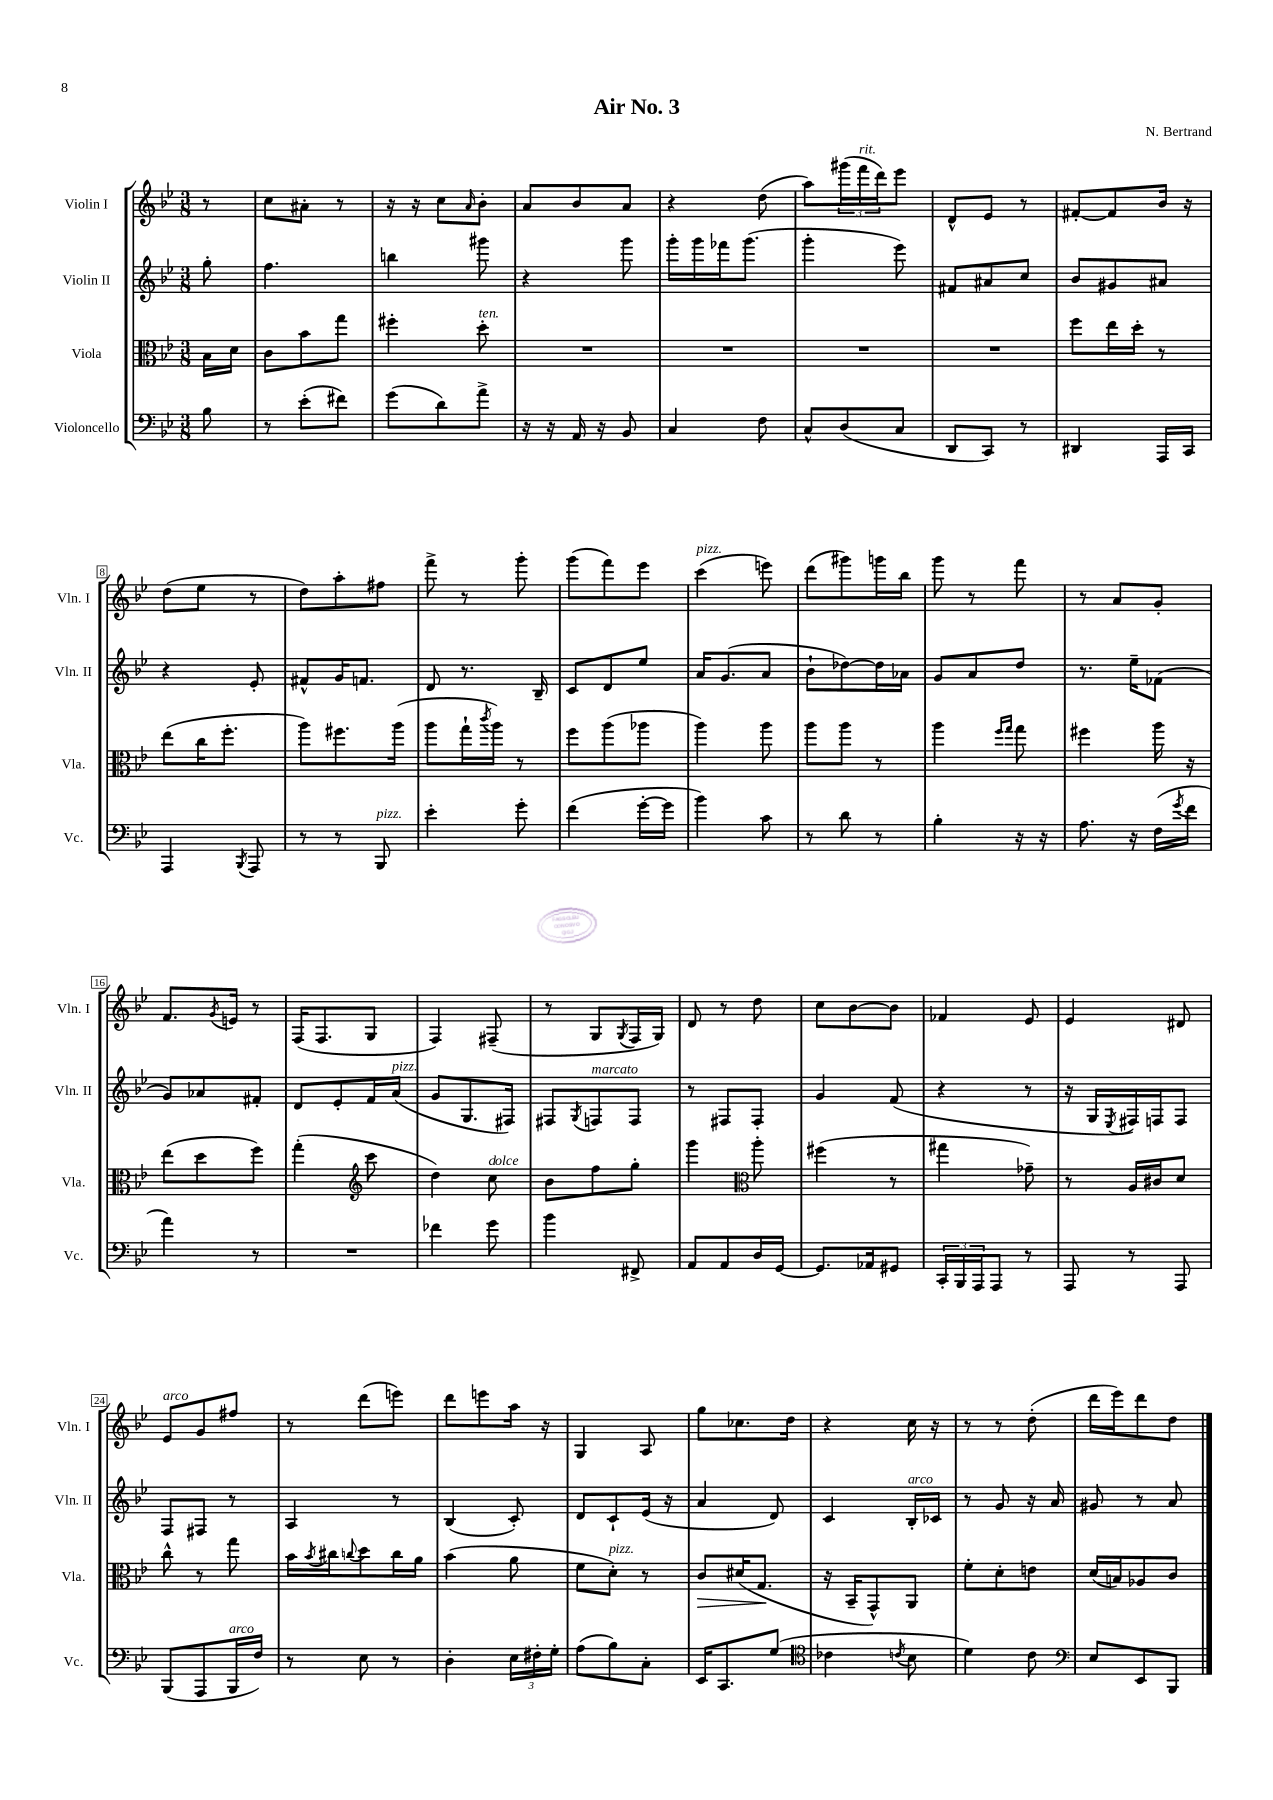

**kern	**kern	**dynam	**kern	**kern
*part4	*part3	*part3	*part2	*part1
*staff4	*staff3	*staff3	*staff2	*staff1
*I"Violoncello	*I"Viola	*	*I"Violin II	*I"Violin I
*I'Vc.	*I'Vla.	*	*I'Vln. II	*I'Vln. I
*clefF4	*clefC3	*	*clefG2	*clefG2
*k[b-e-]	*k[b-e-]	*	*k[b-e-]	*k[b-e-]
*M3/8	*M3/8	*	*M3/8	*M3/8
=	=	=	=	=
8B-\	16B-\LL	.	8gg'\	8r
.	16d\JJ	.	.	.
=1	=1	=1	=1	=1
8r	8c\L	.	4.ff\	8cc\L
(8e-'\L	8b-\	.	.	8a#X'\J
8f#X\J)	8gg\J	.	.	8r
=2	=2	=2	=2	=2
(8g\L	4ff#X'\	.	4bbn\	16r
.	.	.	.	16r
8d\)	.	.	.	8cc\L
.	.	.	.	16qqa/
!	!LO:TX:a:i:t=ten.	!	!	!
8a^\J	8dd'\	.	8ggg#X\	8b-'\J
=3	=3	=3	=3	=3
16r	4.r	.	4r	8a/L
16r	.	.	.	.
16AA/	.	.	.	8b-/
16r	.	.	.	.
8BB-/	.	.	8ggg\	8a/J
=4	=4	=4	=4	=4
4C/	4.r	.	16ggg'\LL	4r
.	.	.	16ggg\	.
.	.	.	16fff-X\J	.
.	.	.	(8.ggg\J	.
8F\	.	.	.	(8dd\
=5	=5	=5	=5	=5
8C^^/L	4.r	.	4ggg'\	8aa\L)
(8D/	.	.	.	(24ggg#X\L
!	!	!	!	!LO:TX:a:i:t=rit.
.	.	.	.	24fff\
.	.	.	.	24ddd\J)
8C/J	.	.	8eee-\)	8eee-\J
=6	=6	=6	=6	=6
8DD/L	4.r	.	8f#X/L	8d^^/L
8CC/J)	.	.	8a#X/	8e-/J
8r	.	.	8cc/J	8r
=7	=7	=7	=7	=7
4DD#X/	8ff\L	.	8b-/L	[8f#X'/L
.	16ee-\L	.	8g#X/	8f#/]
.	16dd'\JJ	.	.	.
16AAA/LL	8r	.	8a#X/J	16b-/Jk
16CC/JJ	.	.	.	16r
!!LO:LB:g=z
=8	=8	=8	=8	=8
4AAA/	(8ee-\L	.	4r	(8dd\L
.	16cc\K	.	.	8ee-\J
.	8.ff'\J	.	.	.
8qBBB-/	.	.	.	.
8AAA/	.	.	8e-'/	8r
=9	=9	=9	=9	=9
8r	8aa\L)	.	8f#X^^/L	8dd\L)
8r	8.ff#X\	.	16g/K	8aa'\
.	.	.	8.fn/J	.
!LO:TX:a:i:t=pizz.	!	!	!	!
8BBB-/	.	.	.	8ff#X\J
.	(16aa\Jk	.	.	.
=10	=10	=10	=10	=10
4e-'\	8aa\L	.	8d/	8fff^\
.	16gg`\L	.	8.r	8r
.	8qccc/	.	.	.
.	16aa\JJ)	.	.	.
8g'\	8r	.	.	8ggg'\
.	.	.	16B-~/	.
=11	=11	=11	=11	=11
(4f\	8ff\L	.	8c/L	(8ggg\L
.	(8aa\	.	8d/	8fff\)
[16g'\LL	8aa-X\J	.	8ee-/J	8eee-\J
16g\JJ]	.	.	.	.
=12	=12	=12	=12	=12
!	!	!	!	!LO:TX:a:i:t=pizz.
4b-\)	4aa\)	.	16a/KL	(4ccc\
.	.	.	(8.g/	.
8c\	8aa\	.	8a/J	8eeen\)
=13	=13	=13	=13	=13
8r	8aa\L	.	8b-`\L	(8ddd\L
8d\	8aa\J	.	[8dd-X\)	8ggg#X\)
8r	8r	.	16dd-\L]	16gggn\L
.	.	.	16a-X\JJ	16bb-\JJ
=14	=14	=14	=14	=14
4B-'\	4aa\	.	8g/L	8ggg\
.	.	.	8a/	8r
.	16qqff/LL	.	.	.
.	16qqgg/JJ	.	.	.
16r	8gg\	.	8dd/J	8fff\
16r	.	.	.	.
=15	=15	=15	=15	=15
8.A\	4ff#X\	.	8.r	8r
.	.	.	.	8a/L
16r	.	.	16ee-~\KL	.
(16F\LL	16aa\	.	(8f-X\J	8g'/J
8qg/	.	.	.	.
16f\JJ	16r	.	.	.
!!LO:LB:g=z
=16	=16	=16	=16	=16
4a\)	(8ee-\L	.	8g/L)	8.f/L
.	8dd\	.	8a-X/	.
.	.	.	.	8qg/
.	.	.	.	16en/Jk
8r	8ff\J)	.	8f#X'/J	8r
=17	=17	=17	=17	=17
4.r	(4gg'\	.	8d/L	(16F/KL
.	.	.	.	8.F/
.	.	.	8e-'/	.
*	*clefG2	*	*	*
.	8ccc\	.	16f/L	8G/J
!	!	!	!LO:TX:a:i:t=pizz.	!
.	.	.	(16a/JJ	.
=18	=18	=18	=18	=18
4f-X\	4dd\)	.	8g/L	4F/)
.	.	.	8.G/	.
!	!LO:TX:a:i:t=dolce	!	!	!
8g\	8cc\	.	.	(8F#X~/
.	.	.	16F#X/Jk)	.
=19	=19	=19	=19	=19
4b-\	8b-\L	.	8F#X/L	8r
.	.	.	8qG/	.
!	!	!	!LO:TX:a:i:t=marcato	!
.	8ff\	.	8Fn/	8G/L
.	.	.	.	8qG/
8FF#X^/	8gg'\J	.	8F/J	16F/L
.	.	.	.	16G/JJ)
=20	=20	=20	=20	=20
8AA/L	4ggg\	.	8r	8d/
8AA/	.	.	8F#X/L	8r
*	*clefC3	*	*	*
16D/L	8aa'\	.	8F#'/J	8dd\
[16GG/JJ	.	.	.	.
=21	=21	=21	=21	=21
8.GG/L]	(4ff#X\	.	4g/	8cc\L
.	.	.	.	[8b-\
16AA-X/k	.	.	.	.
8GG#X/J	8r	.	(8f/	8b-\J]
=22	=22	=22	=22	=22
24CC'/LL	4gg#X\	.	4r	4f-X/
24BBB-/	.	.	.	.
24AAA/J	.	.	.	.
8AAA/J	.	.	.	.
8r	8g-X~\)	.	8r	8e-/
=23	=23	=23	=23	=23
8AAA/	8r	.	16r	4e-/
.	.	.	16G/LL	.
.	.	.	8qE-/	.
8r	16A/LL	.	16F#X/)	.
.	16c#X/J	.	16Fn/J	.
8AAA/	8d/J	.	8F/J	8d#X/
!!LO:LB:g=z
=24	=24	=24	=24	=24
!	!	!	!	!LO:TX:a:i:t=arco
(8BBB-/L	8cc^^\	.	8F/L	8e-/L
8AAA/	8r	.	8F#X/J	8g/
!LO:TX:a:i:t=arco	!	!	!	!
16BBB-/L	8gg\	.	8r	8ff#X/J
16F/JJ)	.	.	.	.
=25	=25	=25	=25	=25
8r	16b-\LL	.	4A/	8r
.	8qb-/	.	.	.
.	16cc#X\J	.	.	.
.	8qqccn/	.	.	.
8E-\	8dd\	.	.	(8ddd\L
8r	16cc\L	.	8r	8eeen\J)
.	16a\JJ	.	.	.
=26	=26	=26	=26	=26
4D'\	(4b-\	.	(4B-/	8ddd\L
.	.	.	.	8eeen\
24E-\LL	8a\	.	8c'/)	16aa\Jk
24F#X'\	.	.	.	.
.	.	.	.	16r
24G'\JJ	.	.	.	.
=27	=27	=27	=27	=27
(8A\L	8f\L	.	8d/L	4G/
!	!LO:TX:a:i:t=pizz.	!	!	!
8B-\)	8d'\J)	.	8c`/	.
8C'\J	8r	.	(16e-/Jk	8A/
.	.	.	16r	.
=28	=28	=28	=28	=28
!	!	!LO:HP:b	!	!
16EE-/KL	8c/L	>	4a/	8gg\L
8.CC/	.	.	.	.
.	(16d#X/K	.	.	8.cc-X\
.	8.G/J	.	.	.
(8G/J	.	.	8d/)	.
.	.	.	.	16dd\Jk
.	.	]	.	.
=29	=29	=29	=29	=29
*clefC4	*	*	*	*
4c-X\	16r	.	4c/	4r
.	16BB-~/KL	.	.	.
.	8GG^^/)	.	.	.
8qcn/	.	.	.	.
!	!	!	!LO:TX:a:i:t=arco	!
8B-\	8AA/J	.	16B-'/LL	16cc\
.	.	.	16c-X/JJ	16r
=30	=30	=30	=30	=30
4d\)	8f'\L	.	8r	8r
.	8d'\	.	8g/	8r
8c\	8en\J	.	16r	(8dd'\
.	.	.	16a/	.
=31	=31	=31	=31	=31
*clefF4	*	*	*	*
8E-/L	(16d/LL	.	8g#X/	16ddd\LL
.	16Bn/J)	.	.	16eee-\J)
8EE-/	8A-X/	.	8r	8ddd\
8BBB-/J	8c/J	.	8a/	8dd\J
==	==	==	==	==
*-	*-	*-	*-	*-
